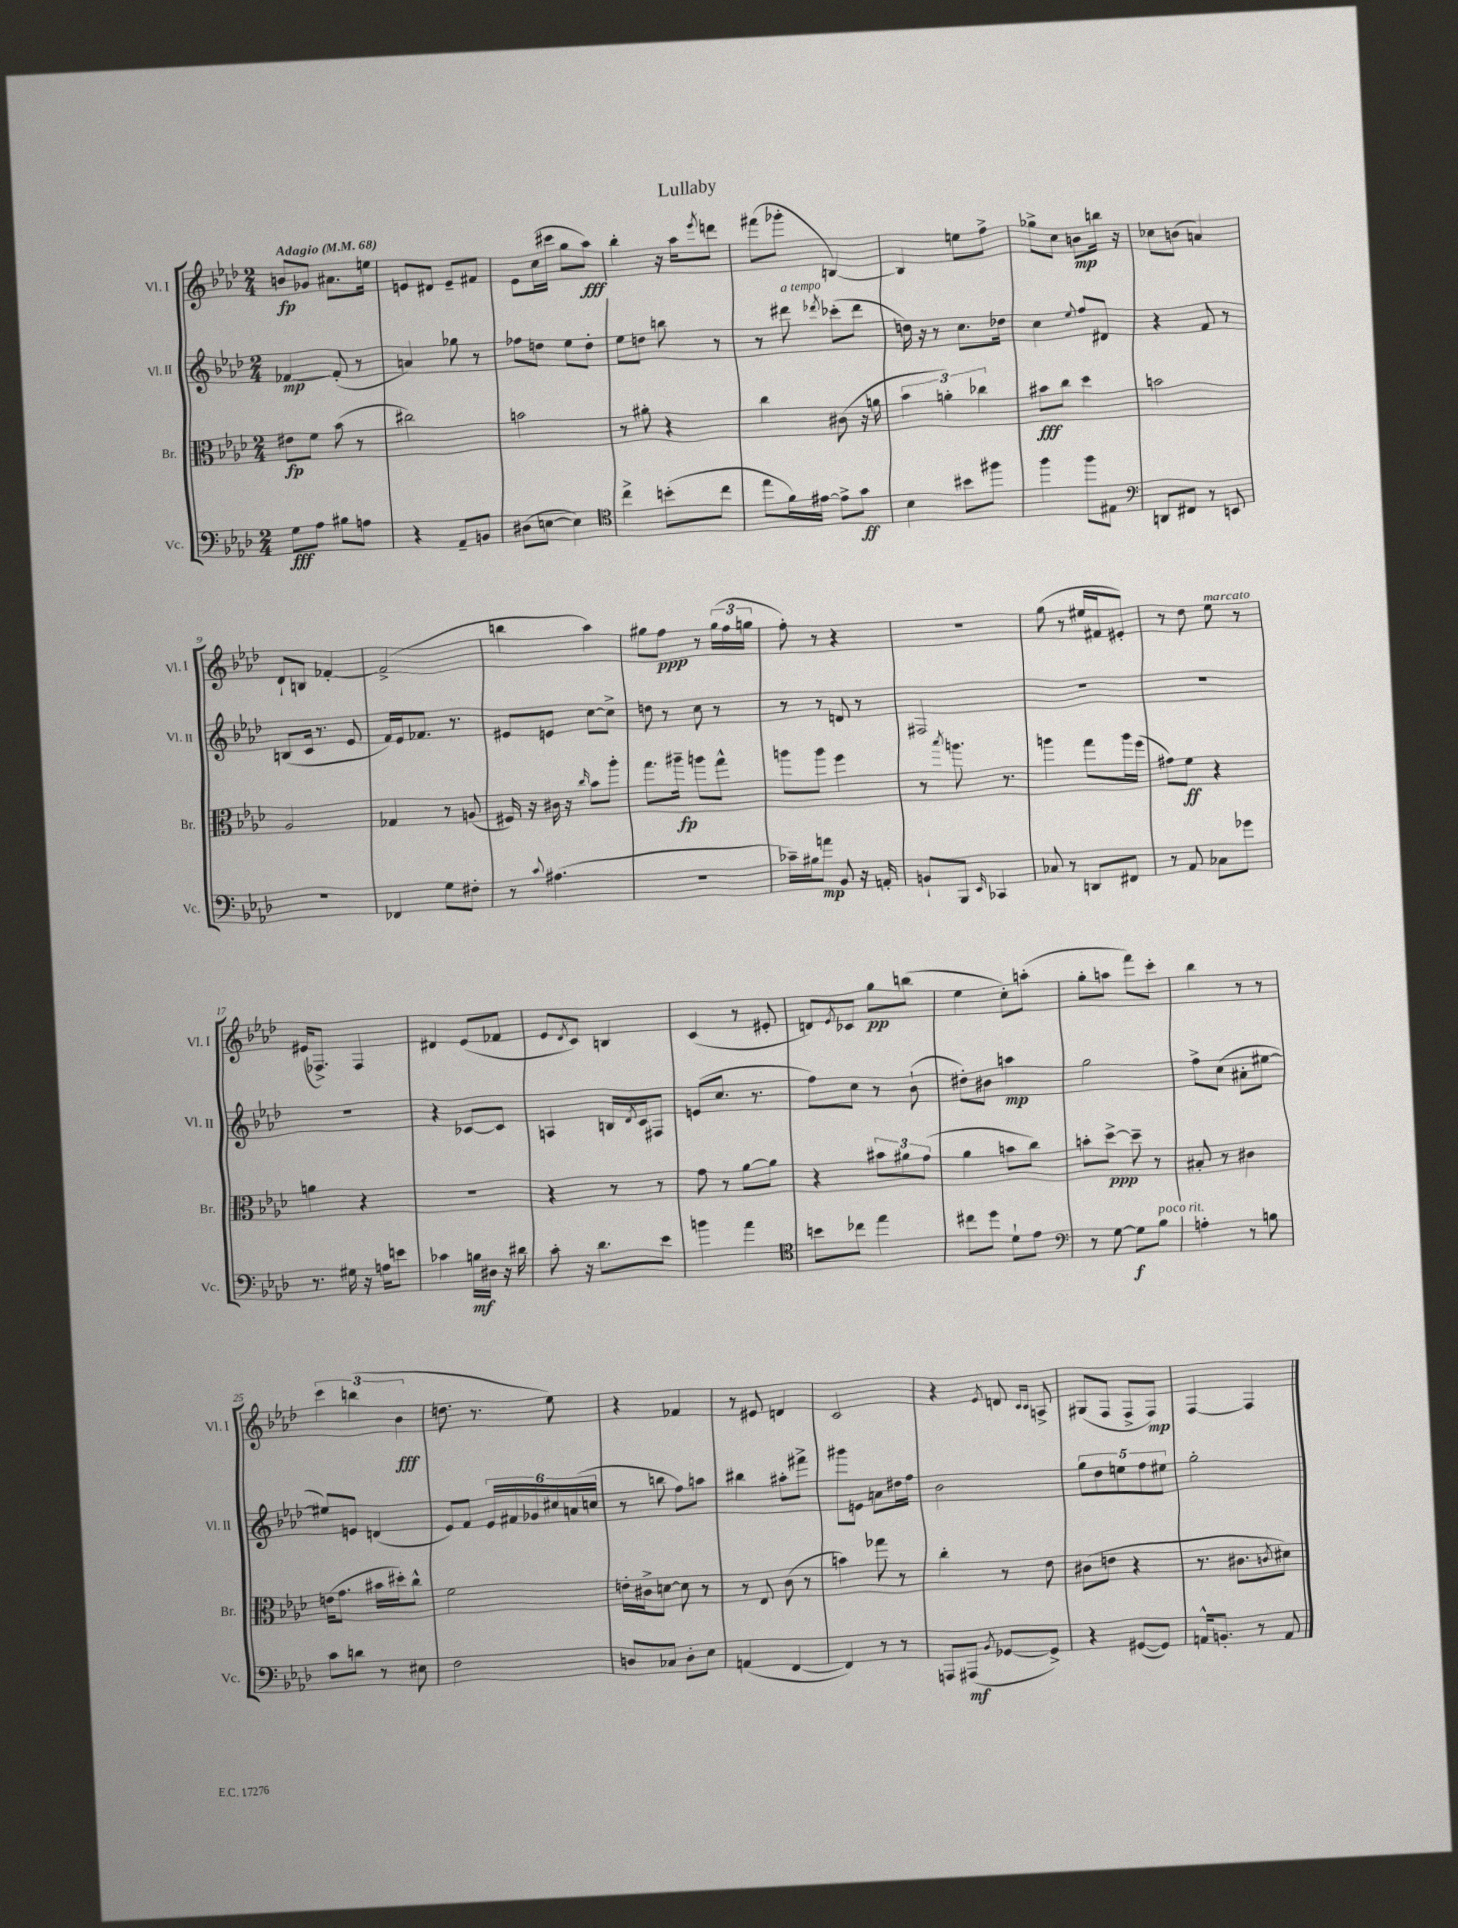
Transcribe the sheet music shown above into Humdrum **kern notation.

**kern	**dynam	**kern	**dynam	**kern	**dynam	**kern	**dynam
*part4	*part4	*part3	*part3	*part2	*part2	*part1	*part1
*staff4	*staff4	*staff3	*staff3	*staff2	*staff2	*staff1	*staff1
*I"Vc.	*	*I"Br.	*	*I"Vl. II	*	*I"Vl. I	*
*I'Vc.	*	*I'Br.	*	*I'Vl. II	*	*I'Vl. I	*
*clefF4	*	*clefC3	*	*clefG2	*	*clefG2	*
*k[b-e-a-d-]	*	*k[b-e-a-d-]	*	*k[b-e-a-d-]	*	*k[b-e-a-d-]	*
*M2/4	*	*M2/4	*	*M2/4	*	*M2/4	*
*MM68	*	*MM68	*	*MM68	*	*MM68	*
=1	=1	=1	=1	=1	=1	=1	=1
!	!	!	!	!	!	!LO:TX:a:B:t=Adagio	!
8G\L	fff	8e#X\L	fp	[4f-X/	mp	8bn/L	fp
8A-\J	.	8f\J	.	.	.	8g-X/J	.
8B#X\L	.	(8b-\	.	(8f-'/]	.	8.a#X\L	.
8An\J	.	8r	.	8r	.	.	.
.	.	.	.	.	.	16een\Jk	.
=2	=2	=2	=2	=2	=2	=2	=2
4r	.	2cc#X\)	.	4an/)	.	8en/L	.
.	.	.	.	.	.	8d#X/J	.
8AA-~/L	.	.	.	8gg-X\	.	8e~/L	.
8BBn/J	.	.	.	8r	.	8f#X/J	.
=3	=3	=3	=3	=3	=3	=3	=3
(8D#X\L	.	2bn\	.	8ff-X\L	.	8e-\L	.
[8En\J	.	.	.	8ddn\J	.	(16cc\L	.
.	.	.	.	.	.	16ccc#X\JJ	.
4E\])	.	.	.	8ee-\L	.	8gg\L	.
.	.	.	.	8dd'\J	.	8aa-\J)	fff
=4	=4	=4	=4	=4	=4	=4	=4
*clefC4	*	*	*	*	*	*	*
4cc^\	.	8r	.	8ee-\L	.	4bb-'\	.
.	.	8a#X'\	.	8ddn\J	.	.	.
(8bn'\L	.	4r	.	8bbn\	.	16r	.
.	.	.	.	.	.	16aa-\KL	.
.	.	.	.	.	.	8qeee-/	.
8cc\J	.	.	.	8r	.	8dddn\J	.
=5	=5	=5	=5	=5	=5	=5	=5
8ee-\L	.	4cc\	.	8r	.	(8fff#X\L	.
!	!	!	!	!LO:TX:a:i:t=a tempo	!	!	!
16f\L)	.	.	.	8ddd#X\	.	8ggg-X'\J	.
[16e#X\JJ	.	.	.	.	.	.	.
.	.	.	.	8qddd-X/	.	.	.
8e#^\L]	.	(8c#X\	.	(8ccc-X'\L	.	[4Bn/)	.
8g\J	ff	16r	.	8ddd-\J	.	.	.
.	.	16an\	.	.	.	.	.
=6	=6	=6	=6	=6	=6	=6	=6
4B-\	.	6b-\	.	16ddn\)	.	4B/]	.
.	.	.	.	16r	.	.	.
.	.	.	.	8r	.	.	.
.	.	6an'\)	.	.	.	.	.
8b#X\L	.	.	.	8.cc\L	.	8een\L	.
.	.	6cc-X\	.	.	.	.	.
8ff#X\J	.	.	.	.	.	8ff^\J	.
.	.	.	.	16dd-X\Jk	.	.	.
=7	=7	=7	=7	=7	=7	=7	=7
4ff\	.	8b#X\L	fff	4cc\	.	8gg-X^\L	.
.	.	8cc\J	.	.	.	8cc\J	.
.	.	.	.	8qqee-/	.	.	.
8ff\L	.	4dd-\	.	8ff/L	.	8bn\L	mp
8E#X\J	.	.	.	8d#X/J	.	16bbn\Jk	.
.	.	.	.	.	.	16r	.
=8	=8	=8	=8	=8	=8	=8	=8
*clefF4	*	*	*	*	*	*	*
8DDn/L	.	2bn\	.	4r	.	8cc-X\L	.
8FF#X/J	.	.	.	.	.	(8bn\J	.
8r	.	.	.	8f/	.	4an/)	.
8EEn/	.	.	.	8r	.	.	.
!!LO:LB:g=z
=9	=9	=9	=9	=9	=9	=9	=9
2r	.	2A-/	.	(8Bn/L	.	8d-`/L	.
.	.	.	.	16c/Jk	.	8Bn/J	.
.	.	.	.	8.r	.	.	.
.	.	.	.	.	.	[4f-X'/	.
.	.	.	.	8e-/	.	.	.
=10	=10	=10	=10	=10	=10	=10	=10
4FF-X/	.	4G-X/	.	16f/LL)	.	(2f-^/]	.
.	.	.	.	16e-/J	.	.	.
.	.	.	.	8.f-X/J	.	.	.
8G\L	.	8r	.	.	.	.	.
.	.	.	.	8.r	.	.	.
8F#X'\J	.	(8An/	.	.	.	.	.
=11	=11	=11	=11	=11	=11	=11	=11
8r	.	16F#X/)	.	8e#X/L	.	4bbn\	.
.	.	16r	.	.	.	.	.
8qqc/	.	.	.	.	.	.	.
(4.A#X\	.	16c#X\	.	8en/J	.	.	.
.	.	16r	.	.	.	.	.
.	.	16qqcc/	.	.	.	.	.
.	.	8b-\L	.	[8cc\L	.	4aa-\)	.
.	.	8aa-'\J	.	8cc^\J]	.	.	.
=12	=12	=12	=12	=12	=12	=12	=12
2r	.	8.gg\L	.	8ddn\	.	8gg#X\L	.
.	.	.	.	8r	.	8ff\J	ppp
.	.	16aa#X~\Jk	fp	.	.	.	.
.	.	8aan\L	.	8cc\	.	8r	.
.	.	8gg^^\J	.	8r	.	(24gg#\LL	.
.	.	.	.	.	.	24ff\	.
.	.	.	.	.	.	24ggn\JJ	.
=13	=13	=13	=13	=13	=13	=13	=13
16c-X~\LL)	.	8aan\L	.	8r	.	8ff'\)	.
16B#X\J	.	.	.	.	.	.	.
8an\J	mp	8aa\J	.	8r	.	8r	.
8BB-/	.	4ff\	.	8dn/	.	4r	.
16r	.	.	.	8r	.	.	.
16AAn'/	.	.	.	.	.	.	.
=14	=14	=14	=14	=14	=14	=14	=14
8BBn`/L	.	8r	.	2F#X/	.	2r	.
.	.	8qbb-/	.	.	.	.	.
8BBB-/J	.	8.aan\	.	.	.	.	.
16qqEE-/	.	.	.	.	.	.	.
4CC-X/	.	.	.	.	.	.	.
.	.	8.r	.	.	.	.	.
=15	=15	=15	=15	=15	=15	=15	=15
8C-X/	.	4aan\	.	2r	.	(8gg\	.
8r	.	.	.	.	.	8r	.
8DDn/L	.	8gg\L	.	.	.	16ee#X/LL	.
.	.	.	.	.	.	16f#X/J	.
8FF#X/J	.	16aa\L	.	.	.	8e#X'/J)	.
.	.	(16ff\JJ	.	.	.	.	.
=16	=16	=16	=16	=16	=16	=16	=16
8r	.	8g#X\L)	.	2r	.	8r	.
8AA-/	.	8f\J	ff	.	.	8dd-\	.
!	!	!	!	!	!	!LO:TX:a:i:t=marcato	!
8C-X\L	.	4r	.	.	.	8ee-\	.
8g-X\J	.	.	.	.	.	8r	.
!!LO:LB:g=z
=17	=17	=17	=17	=17	=17	=17	=17
8.r	.	4an\	.	2r	.	(16e#X/KL	.
.	.	.	.	.	.	8.F-X^/J)	.
16G#X\	.	.	.	.	.	.	.
16r	.	4r	.	.	.	4F-/	.
16An\KL	.	.	.	.	.	.	.
8en\J	.	.	.	.	.	.	.
=18	=18	=18	=18	=18	=18	=18	=18
4c-X\	.	2r	.	4r	.	4d#X/	.
16Bn\LL	mf	.	.	[8c-X/L	.	(8e-/L	.
16D#X\JJ	.	.	.	.	.	.	.
16r	.	.	.	8c-/J]	.	8f-X/J	.
16d#X\	.	.	.	.	.	.	.
=19	=19	=19	=19	=19	=19	=19	=19
8c'\	.	4r	.	4An/	.	8e-/L	.
.	.	.	.	.	.	8qd-/	.
16r	.	.	.	.	.	8c/J)	.
8.d-\L	.	.	.	.	.	.	.
.	.	8r	.	16Bn/LL	.	4Bn/	.
.	.	.	.	8qd-/	.	.	.
.	.	.	.	16c/J	.	.	.
8e-\J	.	8r	.	8F#X/J	.	.	.
=20	=20	=20	=20	=20	=20	=20	=20
4bn\	.	8g\	.	(8en/L	.	(4c/	.
.	.	8r	.	8.cc/J	.	.	.
4a-\	.	[8a-\L	.	.	.	8r	.
.	.	.	.	8.r	.	.	.
.	.	8a-\J]	.	.	.	8e#X'/	.
=21	=21	=21	=21	=21	=21	=21	=21
*clefC4	*	*	*	*	*	*	*
8bn\L	.	4r	.	8ff\L)	.	8dn/L)	.
.	.	.	.	.	.	8qe-/	.
8cc-X\J	.	.	.	8cc\J	.	8c-X/J	.
4ee-\	.	12b#X\L	.	8r	.	8gg\L	pp
.	.	12a#X\	.	.	.	.	.
.	.	.	.	(8b-`\	.	(8bbn\J	.
.	.	(12g\J	.	.	.	.	.
=22	=22	=22	=22	=22	=22	=22	=22
8cc#X\L	.	4a-\	.	8dd#X'\L)	.	4ee-\	.
8dd-\J	.	.	.	8b#X\J	.	.	.
8d-`\L	.	8bn\L	.	4aan\	mp	8cc'\L)	.
8e-\J	.	8cc\J)	.	.	.	(8aan'\J	.
=23	=23	=23	=23	=23	=23	=23	=23
*clefF4	*	*	*	*	*	*	*
8r	.	8bn'\L	.	2gg\	.	8gg'\L	.
[8G\	.	[8dd-^\J	ppp	.	.	8aan\J	.
8G\L]	f	8dd-~\]	.	.	.	8fff\L)	.
!LO:TX:a:i:t=poco rit.	!	!	!	!	!	!	!
8B-\J	.	8r	.	.	.	8ccc'\J	.
=24	=24	=24	=24	=24	=24	=24	=24
4An'\	.	8B#X'/	.	8ff^\L	.	4bb-\	.
.	.	8r	.	(8cc\J	.	.	.
8r	.	4c#X\	.	8a#X'\L	.	8r	.
8Bn\	.	.	.	[8ee#X\J	.	8r	.
!!LO:LB:g=z
=25	=25	=25	=25	=25	=25	=25	=25
8c\L	.	(16en\KL	.	8ee#X/L])	.	6ccc\	.
.	.	8.g\J	.	.	.	.	.
8dn\J	.	.	.	8en/J	.	.	.
.	.	.	.	.	.	(6bbn\	.
8r	.	16b#X\LL	.	(4dn/	.	.	.
.	.	16dd#X'\J)	.	.	.	.	.
.	.	.	.	.	.	6b-\	fff
8E#X\	.	8cc^^\J	.	.	.	.	.
=26	=26	=26	=26	=26	=26	=26	=26
2F\	.	2f\	.	8e-/L)	.	8.ddn\	.
.	.	.	.	8f/J	.	.	.
.	.	.	.	.	.	8.r	.
.	.	.	.	24e-/LL	.	.	.
.	.	.	.	24f#X/	.	.	.
.	.	.	.	24g-X/	.	.	.
.	.	.	.	24cc#X/	.	8ee-\)	.
.	.	.	.	(24an/	.	.	.
.	.	.	.	24ccn/JJ	.	.	.
=27	=27	=27	=27	=27	=27	=27	=27
8Dn/L	.	16en'\LL	.	8r	.	4r	.
.	.	16c#X^\J	.	.	.	.	.
8C-X/J	.	[8dn\J	.	8bbn\	.	.	.
8D'\L	.	8d\]	.	8ff\L)	.	4f-X/	.
8E-\J	.	8r	.	8aan\J	.	.	.
=28	=28	=28	=28	=28	=28	=28	=28
(4AAn/	.	8r	.	4bb#X\	.	8r	.
.	.	8E-/	.	.	.	8e#X/	.
[4FF/	.	(8c\	.	8aa#X'\L	.	4dn/	.
.	.	8r	.	8fff#X^\J	.	.	.
=29	=29	=29	=29	=29	=29	=29	=29
4FF/])	.	4bn\)	.	8ggg#X\L	.	2c/	.
.	.	.	.	8en\J	.	.	.
8r	.	8gg-X\	.	8an\L	.	.	.
8r	.	8r	.	16dd#X\L	.	.	.
.	.	.	.	16ff\JJ	.	.	.
=30	=30	=30	=30	=30	=30	=30	=30
8AAAn/L	.	4cc'\	.	2b-\	.	4r	.
(8AAA#X/J	mf	.	.	.	.	.	.
8qBB-/	.	.	.	.	.	8qe-/	.
[8GG-X/L	.	8r	.	.	.	8dn/	.
.	.	.	.	.	.	16qqc/LL	.
.	.	.	.	.	.	16qqc/JJ	.
8GG-^/J])	.	8e-\	.	.	.	8An^/	.
=31	=31	=31	=31	=31	=31	=31	=31
4r	.	(8c#X\L	.	10gg\L	.	(8G#X/L	.
.	.	.	.	10dd-\	.	.	.
.	.	8en\J	.	.	.	8F/J	.
.	.	.	.	10een\	.	.	.
([8GG#X/L	.	4r	.	.	.	8F^/L	.
.	.	.	.	10ff\	.	.	.
8GG#/J])	.	.	.	.	.	8F/J)	mp
.	.	.	.	10ee#X\J	.	.	.
=32	=32	=32	=32	=32	=32	=32	=32
16AAn^^/KL	.	8.r	.	2gg'\	.	[4F/	.
8.BBn'/J	.	.	.	.	.	.	.
.	.	8.c#X\L	.	.	.	.	.
8r	.	.	.	.	.	4F/]	.
.	.	8qcn/	.	.	.	.	.
8AA/	.	8d#X\J)	.	.	.	.	.
==	==	==	==	==	==	==	==
*-	*-	*-	*-	*-	*-	*-	*-
